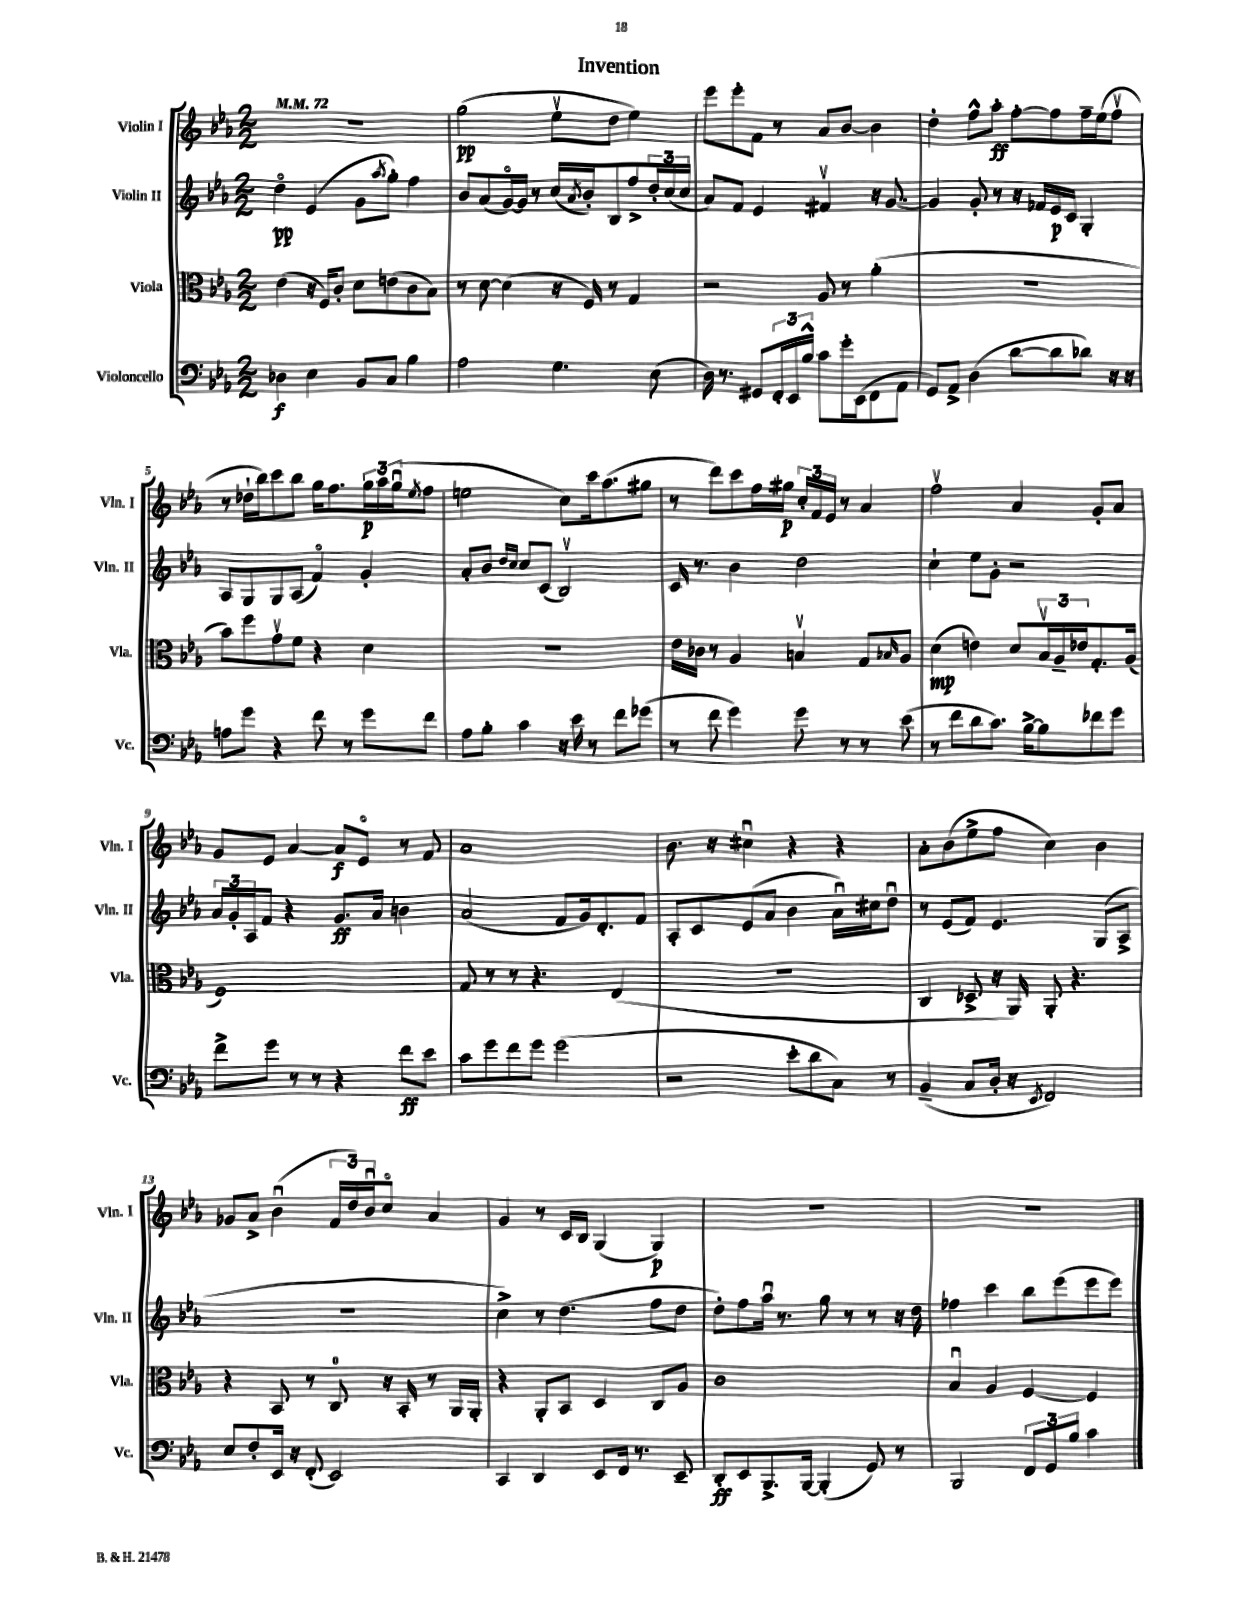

**kern	**kern	**kern	**kern
*staff4	*staff3	*staff2	*staff1
*clefF4	*clefC3	*clefG2	*clefG2
*k[b-e-a-]	*k[b-e-a-]	*k[b-e-a-]	*k[b-e-a-]
*M2/2	*M2/2	*M2/2	*M2/2
*MM72	*MM72	*MM72	*MM72
4D-	(4e-	4ddo	1r
4E-	16r	(4e-	.
.	16F)	.	.
.	8c'	.	.
8BB-	8d	8g	.
.	.	8qaa-	.
8C	(8e	8gg')	.
4B-	8c	4ff	.
.	8B-)	.	.
=	=	=	=
2A-	8r	8b-	(2gg
.	[8d	(8a-	.
.	(4d]	[16go)	.
.	.	16g]	.
.	.	8r	.
4.G	16r	(16cc	8ee-v
.	.	8qa-	.
.	16F)	16b-')	.
.	8r	8B-	8dd
.	4G	8ff^	4ee-)
(8E-	.	24dd'	.
.	.	(24cc	.
.	.	24cc	.
=	=	=	=
16D)	2r	8a-)	8eee-
8.r	.	.	.
.	.	8f	8eee-'
8GG#	.	4e-	8f
24FF'	.	.	8r
24EE-	.	.	.
24B-^^	.	.	.
8c	8A-	4f#v	8a-
16g'	8r	.	[8b-
(16EE-	.	.	.
8FF	(4a-'	16r	4b-]
.	.	[8.g	.
8AA-	.	.	.
=	=	=	=
8GG)	1r	4g]	4dd'
8AA-^	.	.	.
(4D	.	8g'	8ff^^
.	.	8r	8aa-'
[8d	.	16r	[8ff'
.	.	16f-	.
8d]	.	16e-	8ff]
.	.	16c	.
8d-)	.	4G'	16ff~
.	.	.	(16ee-
16r	.	.	8ffv
16r	.	.	.
=	=	=	=
8A	8b-)	8A-	8r
8g	8ff	8G	16dd-`
.	.	.	16bb-)
4r	8gv	8G	8ccc
.	8f	(8A-	8bb-
8f	4r	4fo)	16gg
.	.	.	8.ff
8r	.	.	.
8g	4d	4g'	24gg
.	.	.	24aa-
.	.	.	(24ggu
.	.	.	8qee-
8f	.	.	8ff
=	=	=	=
8A-	1r	8a-'	2ee
8B-'	.	8b-	.
.	.	16qqdd	.
.	.	16qqcc	.
4c	.	8cc	.
.	.	(8c	.
16r	.	2B-v)	8cc)
16e-	.	.	.
8r	.	.	16ccc
.	.	.	(8.aa-
8f	.	.	.
(8g-	.	.	8gg#
=	=	=	=
8r	16e-	16c	8r
.	16c-	8.r	.
8f	8r	.	8ddd)
4g)	4A-	4b-	8ccc
.	.	.	16ff
.	.	.	16gg#
8g	4Bv	2dd	24cc'
.	.	.	24f
.	.	.	24e-
8r	.	.	8r
8r	8G	.	4a-
.	16qqB-	.	.
(8e-	8A-	.	.
=	=	=	=
8r	(4d	4cc`	2ffv
8f	.	.	.
8d	4e)	8ee-	.
8.c)	.	8g'	.
.	8d	2r	4a-
[16B-^	.	.	.
8B-]	24B-v	.	.
.	24A-~	.	.
.	24e-	.	.
8f-	8.G'	.	8g'
8g	.	.	8a-
.	(16A-	.	.
=	=	=	=
8f^	1F)	24a-	8g
.	.	24g'	.
.	.	24A-	.
8g	.	8f	8e-
8r	.	4r	[4a-
8r	.	.	.
4r	.	8.g	8a-]
.	.	.	8e-o
.	.	16a-	.
8f	.	4b	8r
8e-	.	.	8f
=	=	=	=
8c	8G	(2a-	1a-
8g	8r	.	.
8f	8r	.	.
8g	4.r	.	.
(2g	.	8f	.
.	.	16g)	.
.	.	8.d'	.
.	(4E-	.	.
.	.	8f	.
=	=	=	=
2r	1r	8A-'	8.b-
.	.	8c	.
.	.	.	16r
.	.	(8e-	4cc#u
.	.	8a-	.
8e-'	.	4b-	4r
8d	.	.	.
8C)	.	16a-u)	4r
.	.	16cc#	.
8r	.	8ddu	.
=	=	=	=
(4BB-~	4C	8r	8a-'
.	.	(8e-	(8b-
8C	8D-^	8f)	8ee-^
16D'	16r	4.e-	8ff
16r	16AA-)	.	.
8qEE-	.	.	.
2FF)	8AA-'	.	4cc)
.	4.r	.	.
.	.	(8G	4b-
.	.	8A-^	.
=	=	=	=
8E-	4r	1r	8g-
8F'	.	.	8a-^
16EE-	8BB-	.	(4b-u
16r	.	.	.
(8FF'	8r	.	.
2EE-)	8C	.	24f
.	.	.	24dd)
.	.	.	24b-u
.	16r	.	8cco
.	16BB-'	.	.
.	8r	.	4a-
.	16AA-	.	.
.	16AA-'	.	.
=	=	=	=
4CC	4r	4cc^)	4g
4DD	8AA-'	8r	8r
.	8BB-	(4.dd	16c
.	.	.	16B-
8EE-	4D	.	(4G
16FF	.	.	.
8.r	.	.	.
.	8C	8ff	4G)
8EE-~	8A-	8dd	.
=	=	=	=
8DD'	1c	8dd')	1r
8EE-	.	8ff	.
8.BBB-^	.	16aa-u	.
.	.	8.r	.
[16BBB-	.	.	.
(4BBB-']	.	8gg	.
.	.	8r	.
8GG)	.	8r	.
8r	.	16r	.
.	.	16dd	.
=	=	=	=
2BBB-	4B-u	4ff-	1r
.	4A-	4ccc	.
12FF	[4F	8bb-	.
12GG	.	.	.
.	.	(8eee-	.
12B-	.	.	.
4c	4F]	8eee-	.
.	.	8eee-)	.
==	==	==	==
*-	*-	*-	*-
